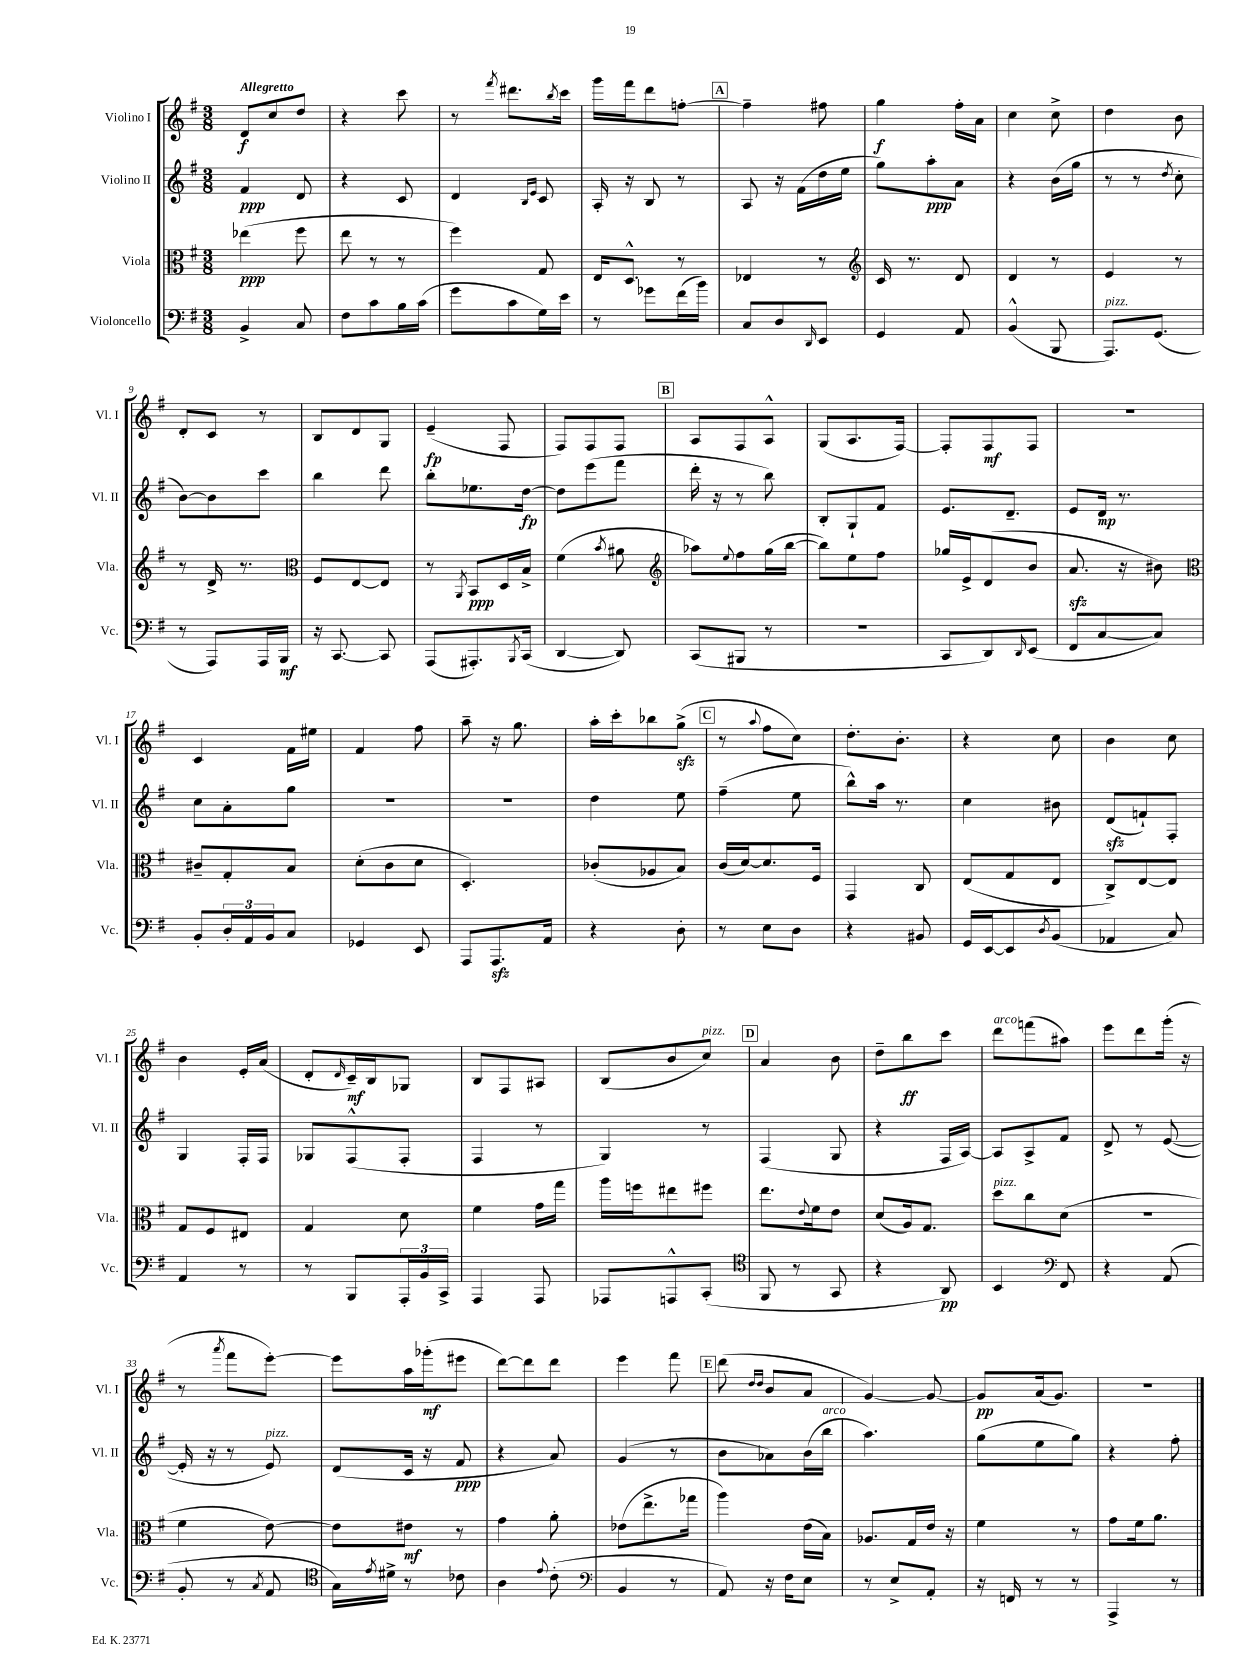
<<
\new StaffGroup <<
\new Staff = "s0" \with { instrumentName = "Violino I" shortInstrumentName = "Vl. I" } {
    \clef treble \key g \major \numericTimeSignature \time 3/8 \tempo "Allegretto"
    d'8\f c''8 d''8 |
    r4 c'''8 |
    r8 \acciaccatura { fis'''8 } dis'''8. \acciaccatura { b''8 } c'''16 |
    g'''16 fis'''16 d'''8 f''8~-. |
    \mark \markup { \box "A" } f''4-- fis''8 |
    g''4\f fis''16-. a'16 |
    c''4 c''8-> |
    d''4 b'8 |
    d'8-. c'8 r8 |
    b8 d'8 g8 |
    e'4--\fp( fis8 |
    fis8) fis8 fis8 |
    \mark \markup { \box "B" } a8 fis8 a8-^ |
    g8( a8. fis16~) |
    fis8-. fis8\mf fis8 |
    R4. |
    c'4 fis'16 eis''16 |
    fis'4 fis''8 |
    a''8-- r16 g''8. |
    a''16-. c'''16-. bes''8 g''8->\sfz( |
    \mark \markup { \box "C" } r8 \appoggiatura { a''8 } fis''8 c''8) |
    d''8.-. b'8.-. |
    r4 c''8 |
    b'4 c''8 |
    b'4 e'16-. a'16( |
    d'8-. \grace { d'16 } c'16--\mf) b16 ges8 |
    b8 fis8 ais8 |
    b8( b'8 c''8^\markup { \italic "pizz." }) |
    \mark \markup { \box "D" } a'4 b'8 |
    d''8-- b''8\ff c'''8 |
    d'''8^\markup { \italic "arco" } f'''8( ais''8) |
    e'''8 d'''8 g'''16-.( r16 |
    r8 \acciaccatura { a'''8 } fis'''8 e'''8~-.) |
    e'''8 a''16 ges'''16-.\mf( eis'''8 |
    d'''8~) d'''8 d'''8 |
    e'''4 fis'''8 |
    \mark \markup { \box "E" } d'''8( \grace { d''16 d''16 } b'8 a'8 |
    g'4~) g'8~ |
    g'8\pp a'16( g'8.) |
    R4. \bar "|." |
}
\new Staff = "s1" \with { instrumentName = "Violino II" shortInstrumentName = "Vl. II" } {
    \clef treble \key g \major \numericTimeSignature \time 3/8
    fis'4\ppp d'8 |
    r4 c'8 |
    d'4 \grace { b16 e'16 } c'8 |
    a16-. r16 b8 r8 |
    \mark \markup { \box "A" } a8 r16 fis'16( d''16 e''16 |
    g''8) a''8-.\ppp a'8 |
    r4 b'16( g''16 |
    r8 r8 \acciaccatura { d''8 } c''8-. |
    b'8~) b'8 c'''8 |
    b''4 d'''8 |
    b''8-. ees''8. d''16~\fp |
    d''8 e'''8( fis'''8 |
    \mark \markup { \box "B" } d'''16-. r16 r8 b''8) |
    b8-. g8-! fis'8 |
    e'8. d'8.-- |
    e'8 d'16\mp r8. |
    c''8 a'8-. g''8 |
    R4. |
    R4. |
    d''4 e''8 |
    \mark \markup { \box "C" } fis''4--( e''8 |
    b''8-^) a''16 r8. |
    c''4 bis'8 |
    d'8\sfz( f'8-!) fis8-. |
    g4 fis16-. fis16 |
    ges8 fis8-^( fis8-. |
    fis4 r8 |
    g4) r8 |
    \mark \markup { \box "D" } fis4( g8 |
    r4 fis16 a16~) |
    a8 a8-> fis'8 |
    d'8-> r8 e'8~( |
    e'16-. r16 r8 e'8^\markup { \italic "pizz." }) |
    d'8( c'16 r16 fis'8\ppp |
    r4 a'8) |
    g'4( r8 |
    \mark \markup { \box "E" } b'8 aes'8) b'16( b''16^\markup { \italic "arco" } |
    a''4.) |
    g''8( e''8 g''8) |
    r4 fis''8-. \bar "|." |
}
\new Staff = "s2" \with { instrumentName = "Viola" shortInstrumentName = "Vla." } {
    \clef alto \key g \major \numericTimeSignature \time 3/8
    ees''4\ppp( fis''8 |
    e''8 r8 r8 |
    fis''4) g8 |
    e16 d8.-^ r8 |
    \mark \markup { \box "A" } ees4 r8 |
    \clef treble c'16 r8. d'8 |
    d'4 r8 |
    e'4 r8 |
    r8 d'16-> r8. |
    \clef alto fis8 e8~ e8 |
    r8 \acciaccatura { a,8 } b,8\ppp d16 b16-> |
    fis'4( \acciaccatura { b'8 } ais'8 |
    \mark \markup { \box "B" } \clef treble aes''8) \appoggiatura { e''8 } fis''8 g''16( b''16~ |
    b''8) e''8 fis''8 |
    ges''16 e'16-> d'8( b'8 |
    a'8.\sfz r16 bis'8) |
    \clef alto cis'8-- g8-. b8 |
    d'8-.( c'8 d'8 |
    d4.-.) |
    ces'8-.( aes8 b8) |
    \mark \markup { \box "C" } c'16( d'16~) d'8. fis16 |
    g,4 c8 |
    e8( g8 e8 |
    c8->) e8~ e8 |
    g8 fis8 eis8 |
    g4 d'8 |
    fis'4 g'16 g''16 |
    a''16 f''16 eis''8 fis''8 |
    \mark \markup { \box "D" } e''8. \appoggiatura { e'8 } fis'16 e'8 |
    d'8( a16) g8. |
    d''8^\markup { \italic "pizz." } c''8 d'8( |
    r4. |
    fis'4 e'8~) |
    e'8 eis'8\mf r8 |
    g'4 a'8-. |
    ees'8( e''8.-> ges''16 |
    \mark \markup { \box "E" } a''4) e'16( b16) |
    aes8. g16 e'16 r16 |
    fis'4 r8 |
    g'8 fis'16 a'8. \bar "|." |
}
\new Staff = "s3" \with { instrumentName = "Violoncello" shortInstrumentName = "Vc." } {
    \clef bass \key g \major \numericTimeSignature \time 3/8
    b,4-> c8 |
    fis8 c'8 b16 c'16( |
    g'8 c'8 g16) e'16 |
    r8 ges'8 fis'16( b'16) |
    \mark \markup { \box "A" } c8 d8 \grace { d,16 } e,8 |
    g,4 a,8 |
    b,4-^( b,,8 |
    a,,8.^\markup { \italic "pizz." }) g,8.( |
    r8 a,,8) a,,16 b,,16\mf |
    r16 c,8.~ c,8 |
    a,,8( ais,,8.-.) \acciaccatura { b,,8 } c,16( |
    d,4~ d,8) |
    \mark \markup { \box "B" } c,8( bis,,8 r8 |
    R4. |
    c,8 d,8) \grace { d,16 } e,8( |
    fis,8 c8~ c8) |
    b,8-. \tuplet 3/2 { d16-. a,16 b,16 } c8 |
    ges,4 e,8 |
    a,,8 a,,8.\sfz a,16 |
    r4 d8-. |
    \mark \markup { \box "C" } r8 e8 d8 |
    r4 bis,8 |
    g,16 e,16~ e,8 \acciaccatura { d8 } b,8( |
    aes,4 c8) |
    a,4 r8 |
    r8 b,,8 \tuplet 3/2 { a,,16-. b,16 c,16-> } |
    a,,4 a,,8 |
    aes,,8 a,,8-^ c,8-.( |
    \mark \markup { \box "D" } \clef tenor fis,8 r8 g,8 |
    r4 a,8\pp) |
    b,4 \clef bass fis,8 |
    r4 a,8( |
    b,8-. r8 \acciaccatura { c8 } a,8 |
    \clef tenor g16) \acciaccatura { e'8 } dis'16-> r8 ces'8 |
    a4 \appoggiatura { e'8 } c'8-.( |
    \clef bass b,4 r8 |
    \mark \markup { \box "E" } a,8) r16 fis16 e8 |
    r8 e8-> a,8-. |
    r16 f,16 r8 r8 |
    a,,4-> r8 \bar "|." |
}
>>
>>
